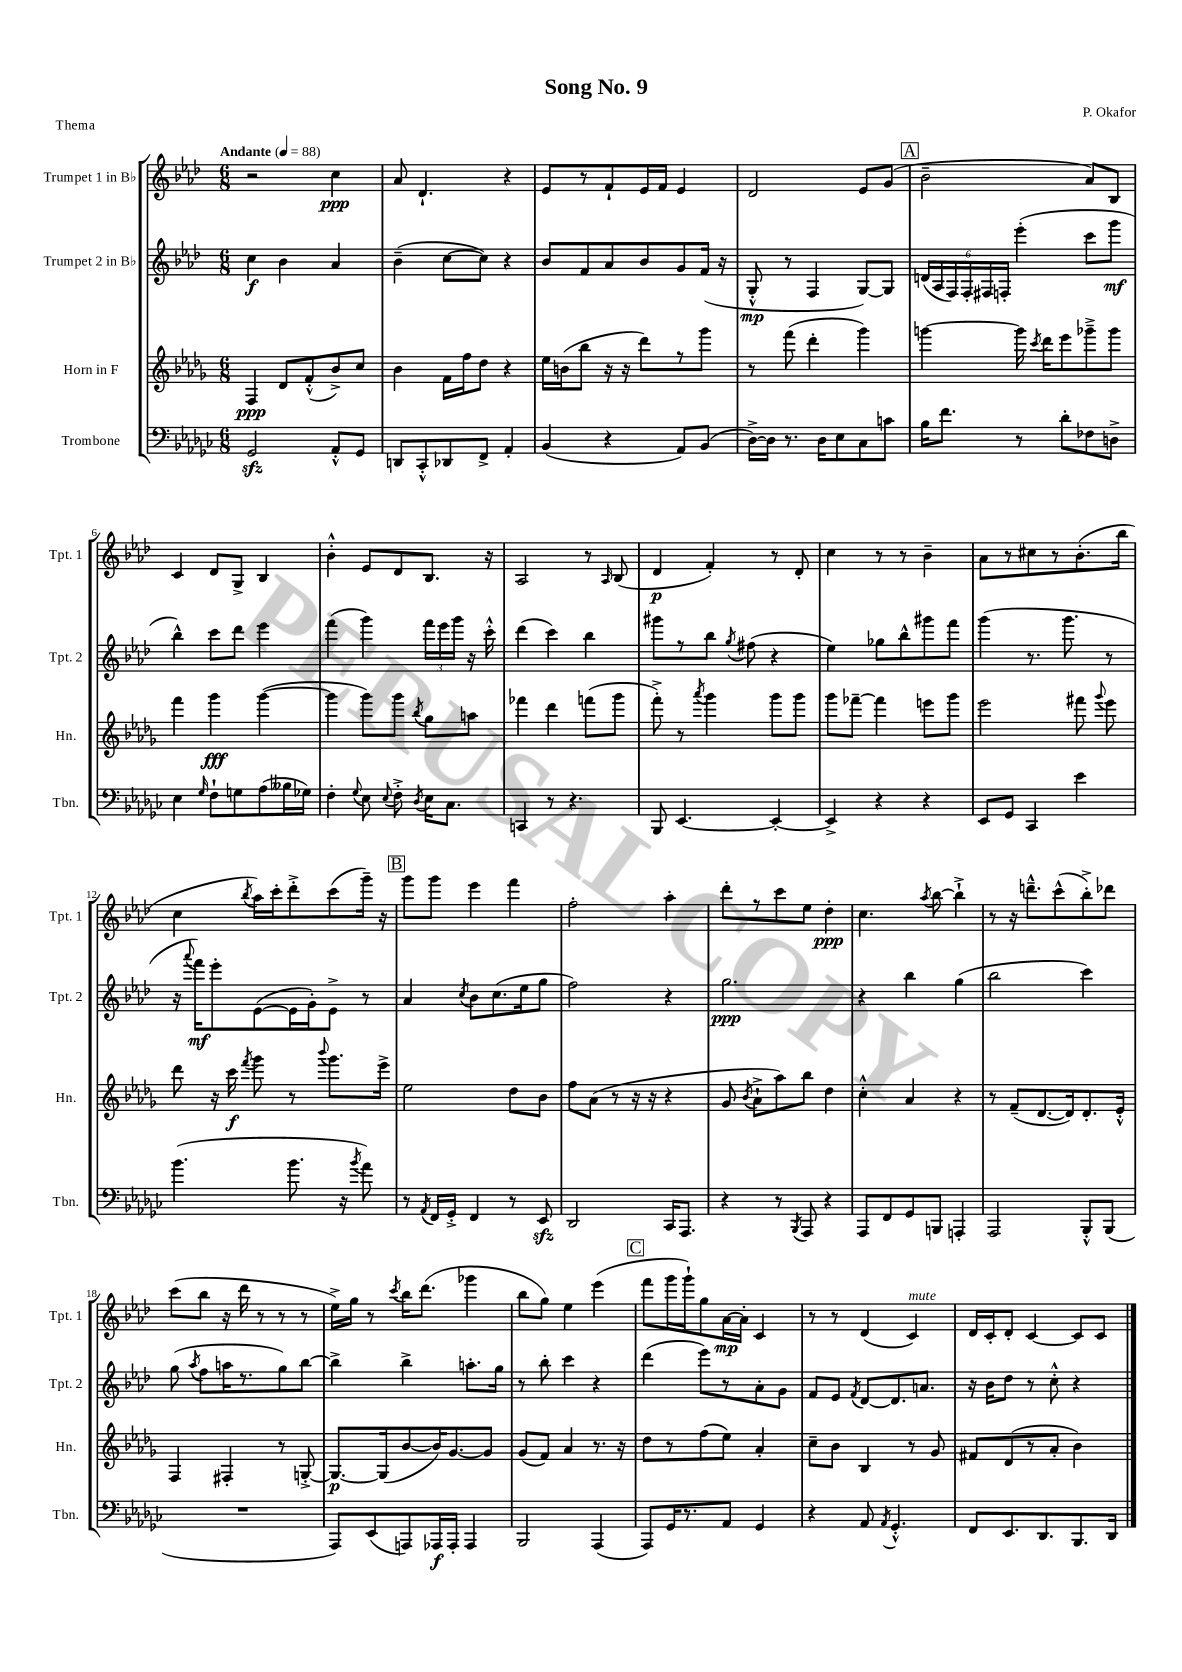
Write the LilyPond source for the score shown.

\header { title = "Song No. 9" composer = "P. Okafor" piece = "Thema" }
<<
\new StaffGroup <<
\new Staff = "s0" \with { instrumentName = "Trumpet 1 in Bb" shortInstrumentName = "Tpt. 1" } {
    \clef treble \key aes \major \numericTimeSignature \time 6/8 \tempo "Andante" 4 = 88
    \autoBeamOff r2 c''4\ppp |
    aes'8 des'4.-! r4 |
    ees'8[ r8 f'8-! ees'16 f'16] ees'4 |
    des'2 ees'8[ g'8]( |
    \mark \markup { \box "A" } bes'2-- aes'8[) bes8] |
    c'4 des'8[ g8]-> bes4 |
    bes'4-.-^ ees'8[ des'8 bes8.] r16 |
    aes2 r8 \grace { aes16 } bes8( |
    des'4\p f'4-.) r8 des'8-. |
    c''4 r8 r8 bes'4-- |
    aes'8[ r8 cis''8 r8 bes'8.-.( bes''16] |
    c''4 \acciaccatura { bes''8 } aes''16[) c'''16-. des'''8-.-> c'''8( g'''16]--) r16 |
    \mark \markup { \box "B" } g'''8[ g'''8] ees'''4 f'''4 |
    f''2-. aes''4-. |
    des'''8[-. r8 c'''8 ees''8] des''4-.\ppp |
    c''4. \acciaccatura { aes''8 } bes''8~ bes''4-!-> |
    r8 r16 d'''8.[---^ c'''8-^( bes''8-.->) des'''8] |
    c'''8[( bes''8] r16 des'''16 r8 r8 r8 |
    ees''16[->) g''16] r8 \acciaccatura { c'''8 } bes''16[ des'''8.]( ges'''4 |
    bes''8[ g''8]) ees''4 ees'''4( |
    \mark \markup { \box "C" } f'''8[ g'''16 g'''16-!) g''8 aes'16~\mp aes'16]-. c'4 |
    r8 r8 des'4( c'4^\markup { \italic "mute" }) |
    des'16[ c'16-. des'8]-. c'4~ c'8[ c'8] \bar "|." |
}
\new Staff = "s1" \with { instrumentName = "Trumpet 2 in Bb" shortInstrumentName = "Tpt. 2" } {
    \clef treble \key aes \major \numericTimeSignature \time 6/8
    \autoBeamOff c''4\f bes'4 aes'4 |
    bes'4--( c''8[~ c''8]) r4 |
    bes'8[ f'8 aes'8 bes'8 g'8 f'16]( r16 |
    g8-.-^\mp r8 f4 g8[~) g8] |
    \mark \markup { \box "A" } \tuplet 6/4 { d'16[( aes16 f16) f16-. fis16 f16]-. } ees'''4-.( c'''8[ g'''8]\mf |
    bes''4-^) c'''8[ des'''8] ees'''4 |
    f'''4( g'''4) \tuplet 3/2 { f'''16[ ees'''16 g'''16] } r16 c'''16-.-^ |
    des'''4( c'''4) bes''4 |
    gis'''8[ r8 bes''8] \acciaccatura { g''8 } fis''8( r4 |
    ees''4) ges''8[ bes''8-^ gis'''8 f'''8] |
    g'''4( r8. g'''8. r8 |
    r16 \appoggiatura { aes'''8 } f'''16[\mf) ees'''8-. ees'8~( ees'16 g'16-.) ees'8]-> r8 |
    \mark \markup { \box "B" } aes'4 \acciaccatura { c''8 } bes'8[ c''8.( ees''16 g''8] |
    f''2) r4 |
    g''2.\ppp |
    r4 bes''4 g''4( |
    bes''2 c'''4) |
    g''8( \acciaccatura { aes''8 } f''8[ a''16 r8. g''8) bes''8]~ |
    bes''4-> bes''4-> a''8.[-. g''16] |
    r8 bes''8-. c'''4 r4 |
    \mark \markup { \box "C" } des'''4( ees'''8[) r8 aes'8-. g'8] |
    f'8[ ees'8] \acciaccatura { f'8 } des'8[~ des'8. a'8.] |
    r16 bes'16[ des''8] r8 c''8-.-^ r4 \bar "|." |
}
\new Staff = "s2" \with { instrumentName = "Horn in F" shortInstrumentName = "Hn." } {
    \clef treble \key des \major \numericTimeSignature \time 6/8
    \autoBeamOff f4\ppp des'8[ f'8-.-^( bes'8->) c''8] |
    bes'4 f'16[ f''16 des''8] r4 |
    ees''16[ b'16( bes''8] r16 r16 des'''8[) r8 ges'''8] |
    r8 f'''8( des'''4-. ges'''4) |
    \mark \markup { \box "A" } g'''4~ g'''16 \acciaccatura { c'''8 } des'''16[ ees'''8 ges'''8---> ges'''8] |
    f'''4 ges'''4\fff ges'''4~( |
    ges'''4 ges'''8[) ges'''8] \acciaccatura { bes''8 } ges''8[ a''8] |
    fes'''4 des'''4 f'''8[( ges'''8] |
    f'''8-.->) r8 \acciaccatura { aes'''8 } ges'''4 ges'''8[ ges'''8] |
    ges'''8[ fes'''8]~-- fes'''4 e'''8[ ges'''8] |
    ees'''2 fis'''8 \appoggiatura { ges'''8 } ees'''8 |
    des'''8 r16 c'''16\f \acciaccatura { f'''8 } ges'''8 r8 \appoggiatura { bes'''8 } ges'''8.[ ees'''16]-> |
    \mark \markup { \box "B" } ees''2 des''8[ bes'8] |
    f''8[ aes'8]( r8 r16 r16 r4 |
    ges'8 \acciaccatura { bes'8 } aes'8[-!-> aes''8) bes''8] des''4 |
    c''4-.-^ aes'4 r4 |
    r8 f'8[--( des'8.~ des'16) des'8.-. ees'16]-.-^ |
    f4 fis4-. r8 g8~-.-> |
    g8.[~\p g16( bes'8~ bes'16) ges'8.~ ges'8] |
    ges'8[( f'8]) aes'4 r8. r16 |
    \mark \markup { \box "C" } des''8[ r8 f''8( ees''8]) aes'4-. |
    c''8[-- bes'8] bes4 r8 ges'8 |
    fis'8[ des'8( r8 aes'8]-. bes'4) \bar "|." |
}
\new Staff = "s3" \with { instrumentName = "Trombone" shortInstrumentName = "Tbn." } {
    \clef bass \key ges \major \numericTimeSignature \time 6/8
    \autoBeamOff ges,2\sfz aes,8[-.-^ ges,8] |
    d,8[ ces,8-.-^ des,8 f,8]-> aes,4-. |
    bes,4( r4 aes,8[) bes,8]( |
    des16[~->) des16] r8. des16[ ees8 ces8 c'8] |
    \mark \markup { \box "A" } bes16[ f'8.] r8 des'8[-. fes8 d8]-> |
    ees4 \grace { ges16 } f8[-! g8 aes8( beses16 ges16]) |
    f4-. \appoggiatura { ges8 } ees8 \appoggiatura { ees8 } f8-.-> \acciaccatura { des8 } ees16[ ces8.] |
    c,4 r8 r4. |
    bes,,8 ees,4.~ ees,4~-. |
    ees,4-> r4 r4 |
    ees,8[ ges,8] ces,4 ees'4 |
    bes'4.( bes'8. r16 \acciaccatura { bes'8 } aes'8) |
    \mark \markup { \box "B" } r8 \acciaccatura { aes,8 } f,16[ ges,16]-.-> f,4 r8 ees,8\sfz |
    des,2 ces,16[ aes,,8.] |
    r4 r8 \acciaccatura { bes,,8 } aes,,8 r4 |
    aes,,8[ f,8 ges,8 b,,8] a,,4-. |
    aes,,2 bes,,8[-.-^ bes,,8]( |
    R2. |
    aes,,8[) ees,8( a,,8) aes,,16\f aes,,16]-. aes,,4 |
    bes,,2 aes,,4( |
    \mark \markup { \box "C" } aes,,8[) ges,16 r8. aes,8] ges,4 |
    r4 aes,8 \acciaccatura { aes,8 } ges,4.-.-^ |
    f,8[ ees,8. des,8. bes,,8. des,16] \bar "|." |
}
>>
>>
